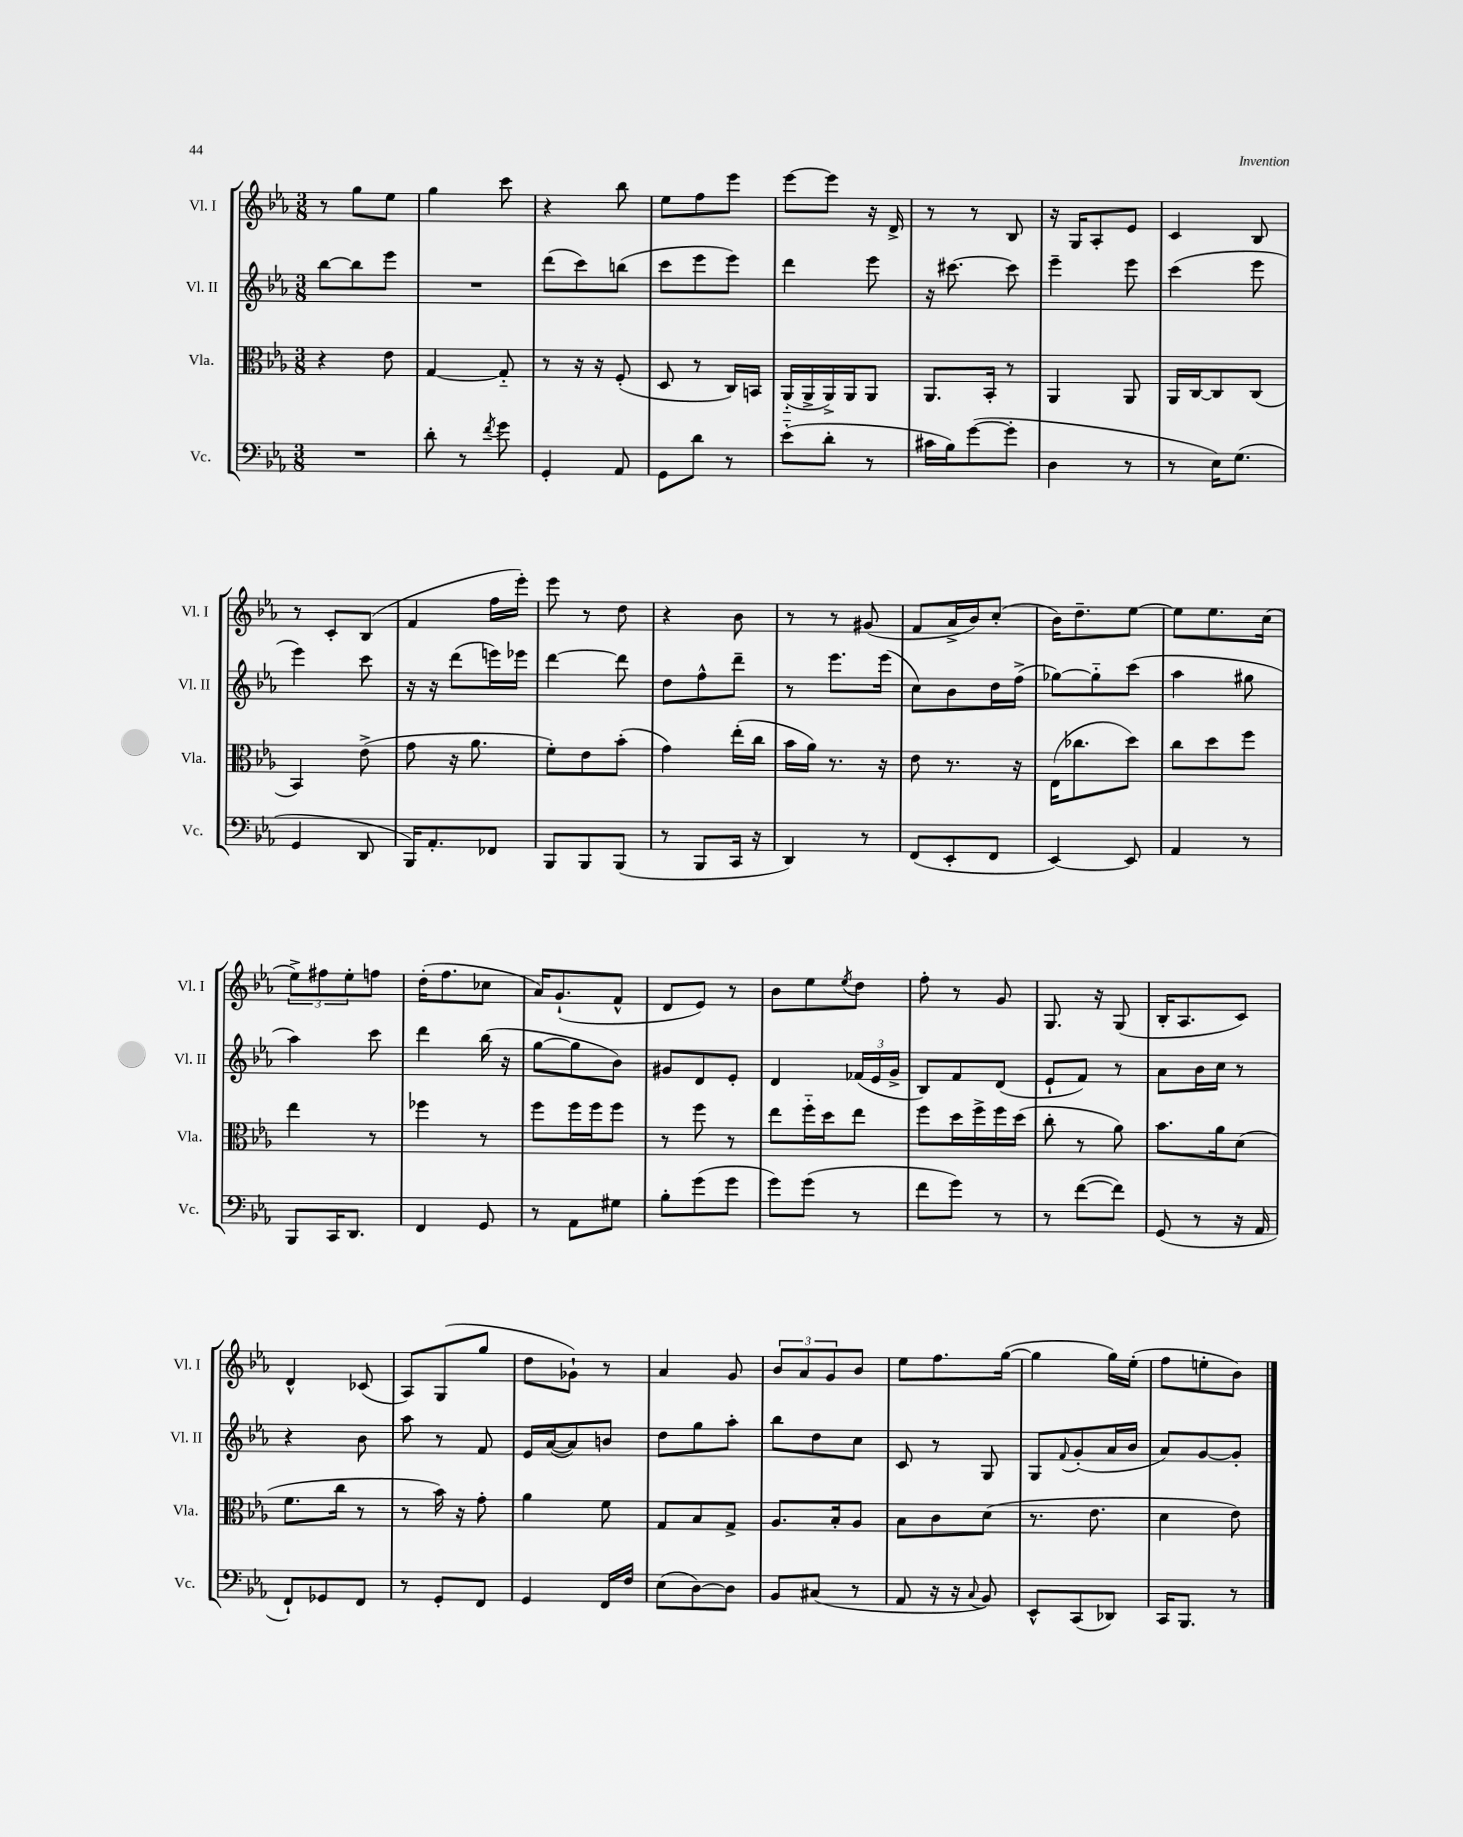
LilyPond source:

<<
\new StaffGroup <<
\new Staff = "s0" \with { instrumentName = "Vl. I" shortInstrumentName = "Vl. I" } {
    \clef treble \key ees \major \numericTimeSignature \time 3/8
    r8 g''8 ees''8 |
    g''4 c'''8 |
    r4 bes''8 |
    ees''8 f''8 ees'''8 |
    ees'''8~ ees'''8 r16 d'16-> |
    r8 r8 bes8 |
    r16 g16 aes8-. ees'8 |
    c'4 bes8 |
    r8 c'8-. bes8( |
    f'4 f''16 ees'''16-.) |
    ees'''8 r8 d''8 |
    r4 bes'8 |
    r8 r8 gis'8( |
    f'8 aes'16-> bes'16) c''8-.( |
    bes'16) d''8.-- ees''8~ |
    ees''8 ees''8. c''16( |
    \tuplet 3/2 { ees''8->) fis''8 ees''8-. } f''8 |
    d''16-.( f''8. ces''8 |
    aes'16) g'8.-!( f'8-^ |
    d'8 ees'8) r8 |
    bes'8 ees''8 \acciaccatura { ees''8 } d''8 |
    f''8-. r8 g'8 |
    g8. r16 g8( |
    bes16-. aes8. c'8) |
    d'4-^ ces'8( |
    aes8) g8( g''8 |
    d''8 ges'8-!) r8 |
    aes'4 g'8 |
    \tuplet 3/2 { bes'8 aes'8 g'8 } bes'8 |
    ees''8 f''8. g''16~( |
    g''4 g''16) ees''16-.( |
    f''8 e''8-. bes'8) \bar "|." |
}
\new Staff = "s1" \with { instrumentName = "Vl. II" shortInstrumentName = "Vl. II" } {
    \clef treble \key ees \major \numericTimeSignature \time 3/8
    bes''8~ bes''8 ees'''8 |
    R4. |
    d'''8( c'''8) b''8( |
    c'''8 ees'''8 ees'''8) |
    d'''4 ees'''8 |
    r16 cis'''8.~ cis'''8 |
    ees'''4-- ees'''8 |
    c'''4( ees'''8 |
    ees'''4) c'''8 |
    r16 r16 d'''8( e'''16) ees'''16 |
    d'''4~ d'''8 |
    d''8 f''8-^ d'''8-- |
    r8 ees'''8. ees'''16( |
    c''8) bes'8 d''16 f''16->( |
    ges''8~) ges''8-_ c'''8( |
    aes''4 gis''8 |
    aes''4) c'''8 |
    d'''4 bes''16( r16 |
    g''8~ g''8 bes'8) |
    gis'8 d'8 ees'8-. |
    d'4 \tuplet 3/2 { fes'16( ees'16 g'16-> } |
    bes8) f'8 d'8( |
    ees'8-! f'8) r8 |
    aes'8 bes'16 c''16 r8 |
    r4 bes'8 |
    aes''8 r8 f'8 |
    ees'16 aes'16~( aes'8) b'8 |
    d''8 g''8 aes''8-. |
    bes''8 d''8 c''8 |
    c'8 r8 g8 |
    g8 \appoggiatura { f'8 } g'8-.( aes'16 bes'16 |
    aes'8) g'8~ g'8-. \bar "|." |
}
\new Staff = "s2" \with { instrumentName = "Vla." shortInstrumentName = "Vla." } {
    \clef alto \key ees \major \numericTimeSignature \time 3/8
    r4 ees'8 |
    g4~ g8-_ |
    r8 r16 r16 f8-.( |
    d8 r8 c16) b,16 |
    aes,16-_( aes,16-> aes,16->) aes,16 aes,8 |
    aes,8. bes,16-. r8 |
    aes,4 aes,8 |
    aes,16 c16~ c8 c8( |
    bes,4) ees'8->( |
    g'8 r16 aes'8. |
    f'8-.) ees'8 bes'8-.( |
    g'4) ees''16-.( c''16 |
    bes'16 aes'16) r8. r16 |
    ees'8 r8. r16 |
    ees16( ces''8. d''8) |
    c''8 d''8 f''8 |
    ees''4 r8 |
    fes''4 r8 |
    f''8 f''16 f''16 f''8 |
    r8 f''8 r8 |
    ees''8 f''16-_ d''16 ees''8 |
    f''8 d''16 f''16-> f''16 d''16( |
    c''8-. r8 aes'8) |
    bes'8. aes'16 d'8( |
    f'8. c''16 r8 |
    r8 bes'16) r16 g'8-. |
    aes'4 f'8 |
    g8 bes8 g8-> |
    aes8. bes16-. aes8 |
    bes8 c'8 d'8( |
    r8. ees'8. |
    d'4 ees'8) \bar "|." |
}
\new Staff = "s3" \with { instrumentName = "Vc." shortInstrumentName = "Vc." } {
    \clef bass \key ees \major \numericTimeSignature \time 3/8
    R4. |
    d'8-. r8 \acciaccatura { f'8 } g'8 |
    g,4-. aes,8 |
    g,8 d'8 r8 |
    ees'8-_( d'8-. r8 |
    cis'16 bes16) g'8~( g'8-. |
    d4 r8 |
    r8 ees16) g8.( |
    g,4 d,8 |
    bes,,16) aes,8.-. fes,8 |
    bes,,8 bes,,8 bes,,8( |
    r8 bes,,8 c,16 r16 |
    d,4) r8 |
    f,8( ees,8-. f,8 |
    ees,4~) ees,8 |
    aes,4 r8 |
    bes,,8 c,16 d,8. |
    f,4 g,8 |
    r8 aes,8 gis8 |
    bes8-. g'8( g'8 |
    g'8) g'8( r8 |
    f'8 g'8) r8 |
    r8 f'8~( f'8) |
    g,8( r8 r16 aes,16 |
    f,8-!) ges,8 f,8 |
    r8 g,8-. f,8 |
    g,4 f,16 f16 |
    ees8( d8~) d8 |
    bes,8 cis8( r8 |
    aes,8 r16 r16 \appoggiatura { c8 } bes,8) |
    ees,8-^ c,8( des,8) |
    c,16 bes,,8. r8 \bar "|." |
}
>>
>>
\layout { \context { \Score \remove "Bar_number_engraver" } }
